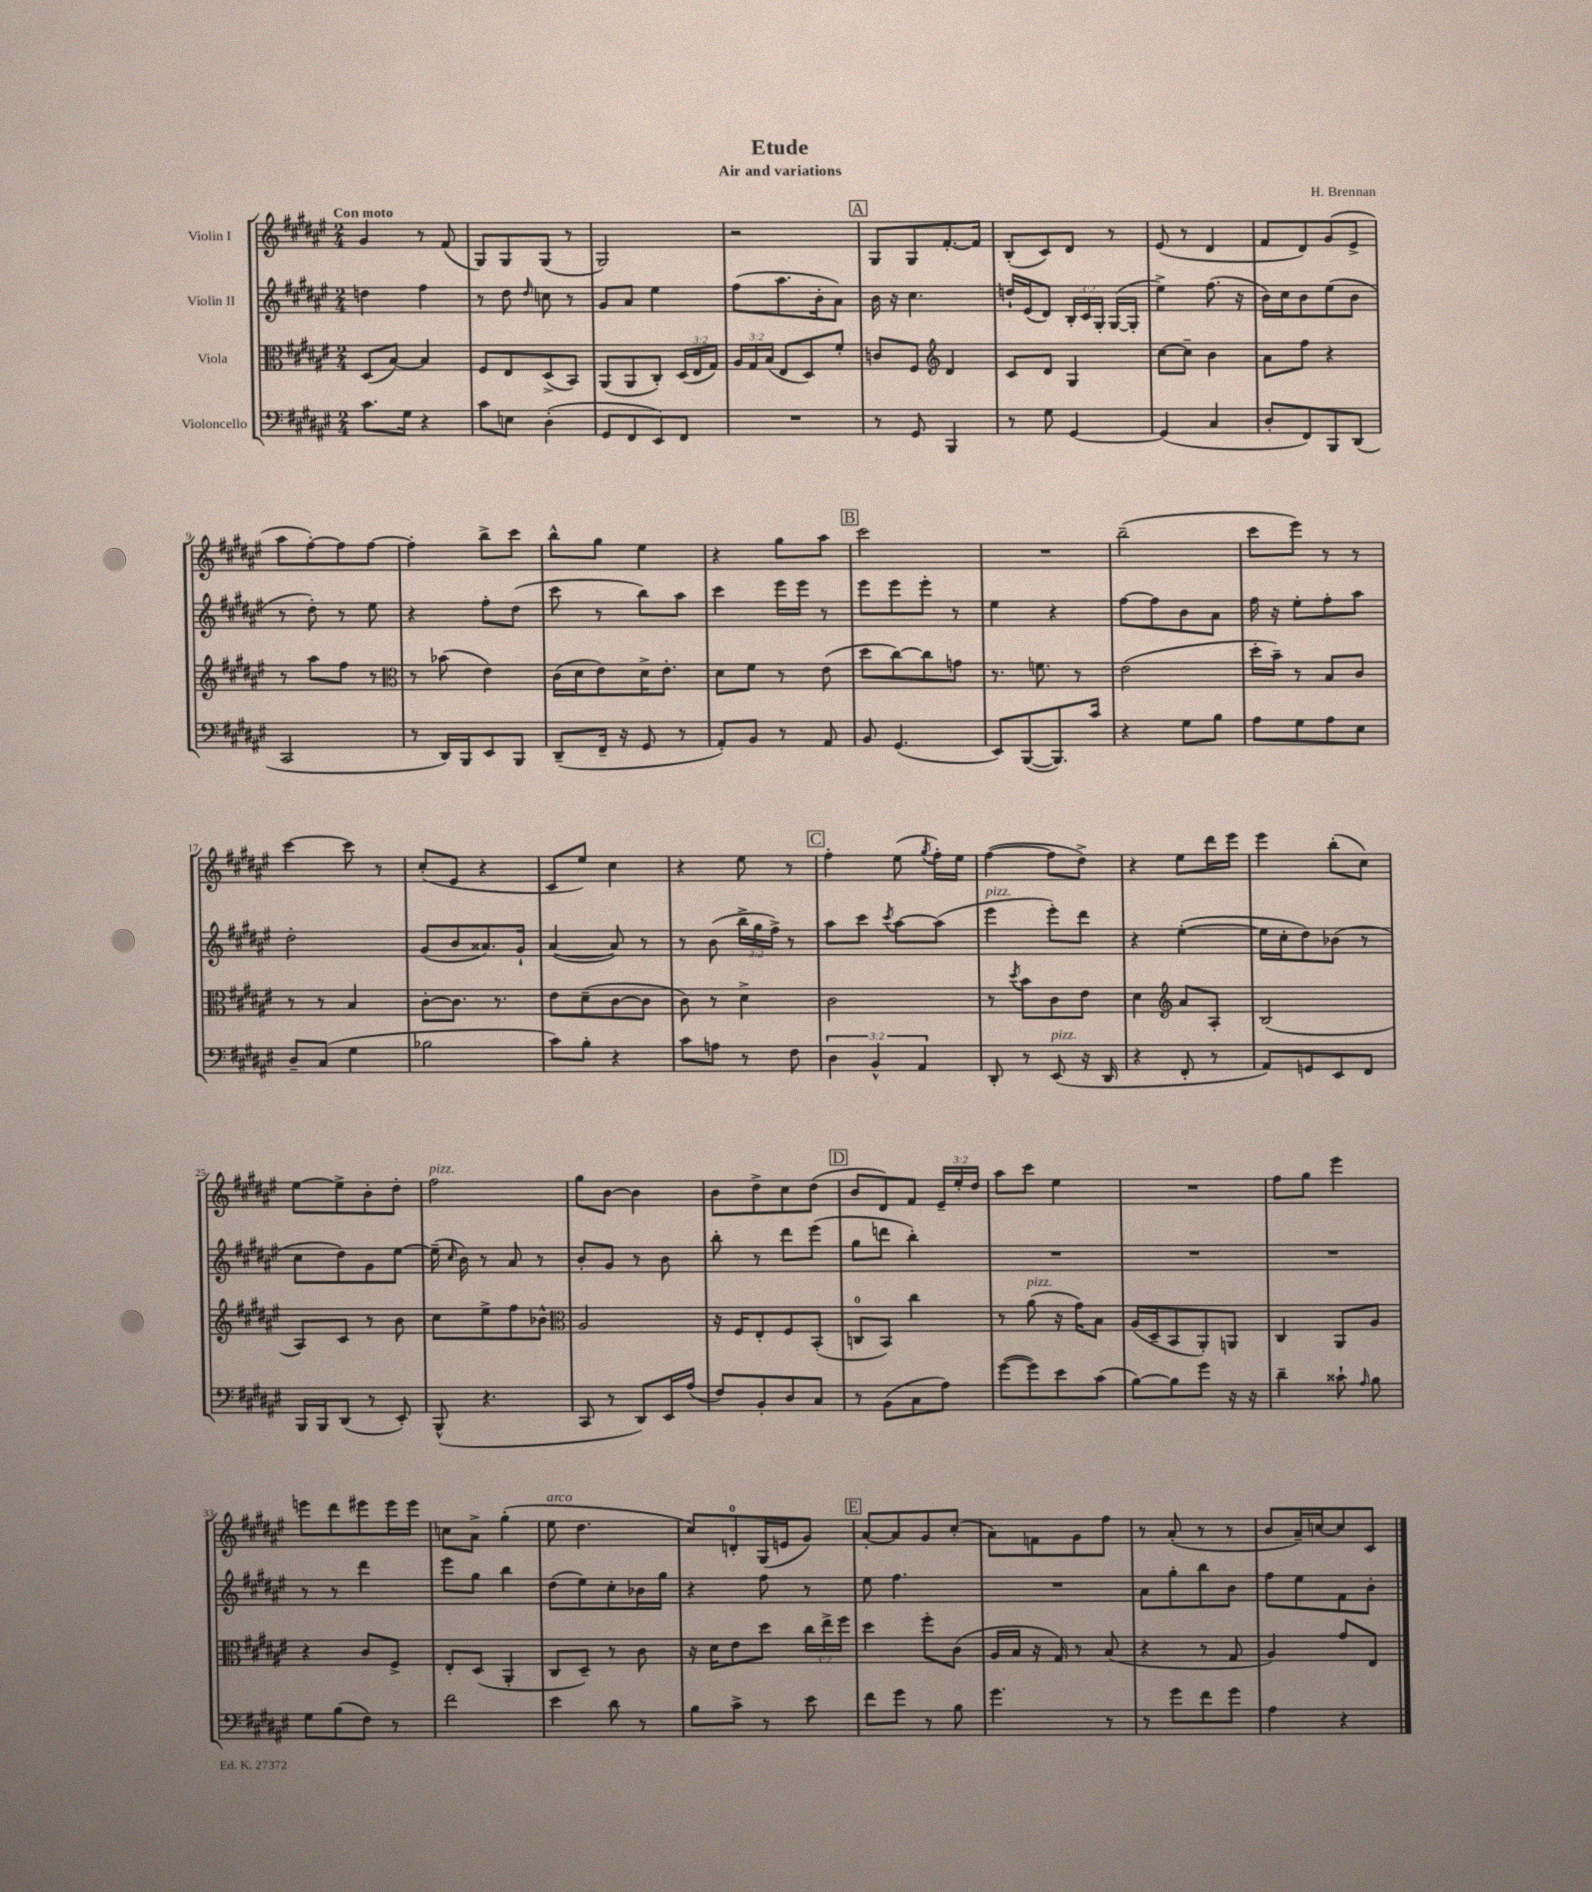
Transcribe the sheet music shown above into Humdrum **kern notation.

**kern	**kern	**kern	**kern
*staff4	*staff3	*staff2	*staff1
*clefF4	*clefC3	*clefG2	*clefG2
*k[f#c#g#d#a#e#]	*k[f#c#g#d#a#e#]	*k[f#c#g#d#a#e#]	*k[f#c#g#d#a#e#]
*M2/4	*M2/4	*M2/4	*M2/4
8.c#\L	(8D#/L	4dd\	4g#/
.	[8B/J)	.	.
16G#\Jk	.	.	.
4r	4B/]	4ff#\	8r
.	.	.	(8f#/
=	=	=	=
8c#\L	8F#/L	8r	8G#/L)
8E\J	8E#/	8dd#\	8G#/
.	.	16qqdd#/	.
(4D#'\	(8D#^/	8cc\	(8G#/J
.	8BB/J)	8r	8r
=	=	=	=
8GG#/L	(8AA#/L	8g#/L	2G#/)
8FF#/	8AA#/	8a#/J	.
8EE#/)	8C#'/J)	4ee#\	.
8FF#/J	(24D#/LL	.	.
.	24E#/	.	.
.	24G#/JJ)	.	.
=	=	=	=
2r	24A#/LL	(8ff#\L	2r
.	24G#/	.	.
.	(24B/JJ	.	.
.	8E#/L	8.aa#\	.
.	8D#/)	.	.
.	.	16b'\k	.
.	8f#'/J	8a#\J)	.
=	=	=	=
8r	8c/L	16b\	8G#/L
.	.	16r	.
8GG#/	8F#/J	4.cc#\	8G#/
*	*clefG2	*	*
4BBB/	4d#/	.	[8.f#'/
.	.	.	16f#/]Jk
=	=	=	=
8r	8c#/L	16dd`/LL	(8B'/L
.	.	(16e#/J	.
8G#\	8d#/J	8d#/J)	8c#/)
[4GG#/	4G#/	24B'/LL	8d#/J
.	.	24c#/	.
.	.	24G#'/JJ	.
.	.	([16G#/LL	8r
.	.	16G#'/]JJ	.
=	=	=	=
(4GG#/]	[8cc#\L	4ee#^\)	(8e#/
.	8cc#~\]J	.	8r
4C#/	4b\	(8.ff#\	4d#/
.	.	16r	.
=	=	=	=
8D#'/L	8a#\L	16b\LL)	8f#/L
.	.	16cc#\J	.
8FF#/)	8ff#\J	8b\	8d#/)
8BBB/	4r	(8ee#\	(8g#/
(8DD#/J	.	8b\J	8e#^/J
=	=	=	=
2CC#/	8r	8r	8aa#\L
.	8aa#\L	8dd#'\)	[8ff#'\)
.	8ff#\J	8r	8ff#\]
.	8r	8ee#\	[8ff#\J
=	=	=	=
*	*clefC3	*	*
8r	8r	4r	4ff#'\]
16DD#/LL)	(8b-\	.	.
16BBB/J	.	.	.
8EE#/	4e#\)	8ff#'\L	8bb^\L
8BBB/J	.	(8dd#\J	8ccc#\J
=	=	=	=
(8DD#~/L	(16c#\LL	8ccc#\	8bb^^\L
.	16d#\J	.	.
16FF#~/Jk	8e#\)	8r	8gg#\J
16r	.	.	.
8GG#/	16d#^\K	8bb\L)	4ee#\
.	8.e#'\J	.	.
8r	.	8aa#\J	.
=	=	=	=
8AA#'/L)	8d#\L	4ccc#\	4r
8BB/J	8f#\J	.	.
8r	8r	16eee#\LL	8gg#\L
.	.	16eee#\JJ	.
8AA#/	(8e#\	8r	8aa#\J
=	=	=	=
8BB/	8dd#\L	8eee#\L	2ccc#\
(4.GG#/	[8cc#\)	8eee#\	.
.	8cc#\]	8eee#'\J	.
.	8g\J	8r	.
=	=	=	=
8EE#/L)	8.r	4ee#\	2r
([8BBB/	.	.	.
.	8.f\	.	.
8.BBB/])	.	4r	.
.	8r	.	.
16c#/Jk	.	.	.
=	=	=	=
4r	(2e#\	[8ff#\L	(2bb~\
.	.	8ff#\]	.
8G#\L	.	8b\	.
8B\J	.	8a#\J	.
=	=	=	=
8A#\L	16dd#'\LL	16ff#\	8ccc#\L
.	16b~\JJ)	16r	.
8G#\	8r	8ee#'\L	8eee#\J)
8A#\	8B/L	8ff#'\	8r
8E#\J	8c#/J	8aa#\J	8r
=	=	=	=
8D#~/L	8r	2dd#'\	[4ccc#\
(8C#/J	8r	.	.
4G#\	4B/	.	8ccc#\]
.	.	.	8r
=	=	=	=
2B-\	[8c#'\L	(8g#/L	(8cc#'/L
.	8.c#\]J	8b/	8e#/J
.	.	8.a##/)	4r
.	8.r	.	.
.	.	16g#`/Jk	.
=	=	=	=
8c#\L)	8e#\L	([4a#/	8c#/L
8B'\J	(8d#~\	.	8ee#/J)
4r	[8c#\	8a#/])	4cc#\
.	8c#\]J	8r	.
=	=	=	=
8c#\L	8c#\)	8r	4r
8A\J	8r	(8b\	.
8r	4d#^\	24bb^\LL	8ee#\
.	.	24gg#\	.
.	.	24ff#^\JJ)	.
8F#\	.	8r	8r
=	=	=	=
6D#\	2c#\	8aa#\L	4ff#'\
.	.	8ccc#\J	.
6BB^^/	.	.	.
.	.	8qccc#/	.
.	.	[8aa#\L	(8ee#\
6AA#/	.	.	.
.	.	.	8qgg#/
.	.	(8aa#\]J	16ff#'\LL)
.	.	.	16ee#\JJ
=	=	=	=
8DD#'/	8r	4eee#\	([4ff#\
.	8qdd#/	.	.
8r	8b\L	.	.
(8EE#/	8c#\	8eee#'\L)	8ff#\]L
16r	8e#\J	8ddd#\J	8dd#^\J)
16DD#/	.	.	.
=	=	=	=
4r	4d#\	4r	4r
*	*clefG2	*	*
8FF#'/	8a#/L	([4ee#'\	8ee#\L
8r	8A#'/J	.	16ddd#\L
.	.	.	16eee#\JJ
=	=	=	=
8AA#/L)	(2B/	16ee#\]LL	4eee#\
.	.	16cc#'\J	.
8GG/	.	8dd#\)	.
8EE#/	.	(8b-\J	(8bb'\L
8FF#/J	.	8r	8cc#\J)
=	=	=	=
16BBB/LL	8A#/L)	8cc#\L	[8ee#\L
16BBB/J	.	.	.
(8DD#/J	8c#/J	8dd#\)	8ee#^\]
8r	8r	8g#\	8b'\
8EE#'/)	8b\	[8ee#\J	8dd#'\J
=	=	=	=
(8BBB^^/	8cc#\L	(16ee#~\]	2ff#\
.	.	16qqcc#/	.
.	.	16b\)	.
4.r	8ee#^\	8r	.
.	8ff#\	8a#/	.
.	8b-^^\J	8r	.
=	=	=	=
*	*clefC3	*	*
8CC#/	2A#/	8b'/L	8gg#\L
8r	.	8g#/J	[8b\J
8DD#/L)	.	8r	4b\]
16EE#/L	.	8b\	.
(16A#/JJ	.	.	.
=	=	=	=
8F#/L)	16r	8bb'\	8b\L
.	16F#/LK	.	.
8BB'/	8E#'/	8r	8dd#^\
8D#/	8F#/	8ddd#\L	8cc#\
8C#/J	(8BB'/J	(8eee#\J	(8dd#\J
=	=	=	=
8r	8C/L	8gg#\L	8b/L
(8BB\L	8BB/J)	8ddd\J	8d#/)
8C#\	4cc#\	4bb'\)	8f#/J
8A#\J)	.	.	24e#~/LL
.	.	.	24ee#'/
.	.	.	24dd#/JJ
=	=	=	=
([8g#\L	8r	2r	8aa#\L
8g#\])	(8a#\	.	8ccc#\J
8e#\	16r	.	4ee#\
.	16g#\LK)	.	.
(8c#\J	8B\J	.	.
=	=	=	=
[8B\L)	(16A#/LL	2r	2r
.	16D#~/J	.	.
8B\]	8BB/	.	.
8g#\J	8AA#'/)	.	.
16r	8AA/J	.	.
16r	.	.	.
=	=	=	=
4d#~\	4C#/	2r	8ff#\L
.	.	.	8gg#\J
8c##`\	8AA#/L	.	4eee#\
16qqA#/	.	.	.
8B\	8A#/J	.	.
=	=	=	=
8G#\L	4r	8r	8eee\L
(8B\	.	8r	8ddd#\
8F#\J)	8c#/L	4ddd#\	8eee#\
8r	8F#^/J	.	16eee#\L
.	.	.	16eee#\JJ
=	=	=	=
2f#\	8E#'/L	8eee#\L	8cc\L
.	(8D#/J	8gg#\J	8a#^\J
.	4AA#'/	4bb\	(4gg#'\
=	=	=	=
4e#\	8C#/L	(8dd#\L	8ee#\
.	8D#~/J)	8ee#\)	4.dd#\
8d#\	8r	8cc#'\	.
8r	8c#\	16b-\L	.
.	.	16gg#\JJ	.
=	=	=	=
8B\L	16r	4r	8cc#/L)
.	16d#\LK	.	.
8c#^\J	8e#\	.	8d'/
8r	8dd#\J	8ff#\	(16G#/L
.	.	.	16e/J
8e#\	24cc#\LL	8r	8g#/J)
.	24ee#^\	.	.
.	24ff#\JJ	.	.
=	=	=	=
8f#\L	4dd#\	8ee#\	[8a#'/L
8g#\J	.	4.ff#\	8a#/]
8r	8ff#'\L	.	8g#/
8B\	(8c#\J	.	(8cc#'/J
=	=	=	=
4.g#\	16A#/LL	2r	8a#\L)
.	16B/JJ	.	.
.	16r	.	8f\
.	16G#/)	.	.
.	8r	.	8g#\
8r	(8B/	.	8ff#\J
=	=	=	=
8r	4r	8a#\L	8r
8g#\L	.	8gg#'\	(8a#'/
8f#\	8r	8bb\	8r
8g#\J	8G#/	8b\J	8r
=	=	=	=
4A#\	4A#/)	8ff#\L	8b/L
.	.	8ee#\	16a#~/L)
.	.	.	[16cc/J
4r	8g#/L	8f#\	8cc/]
.	8E#/J	8b'\J	8c#/J
==	==	==	==
*-	*-	*-	*-
